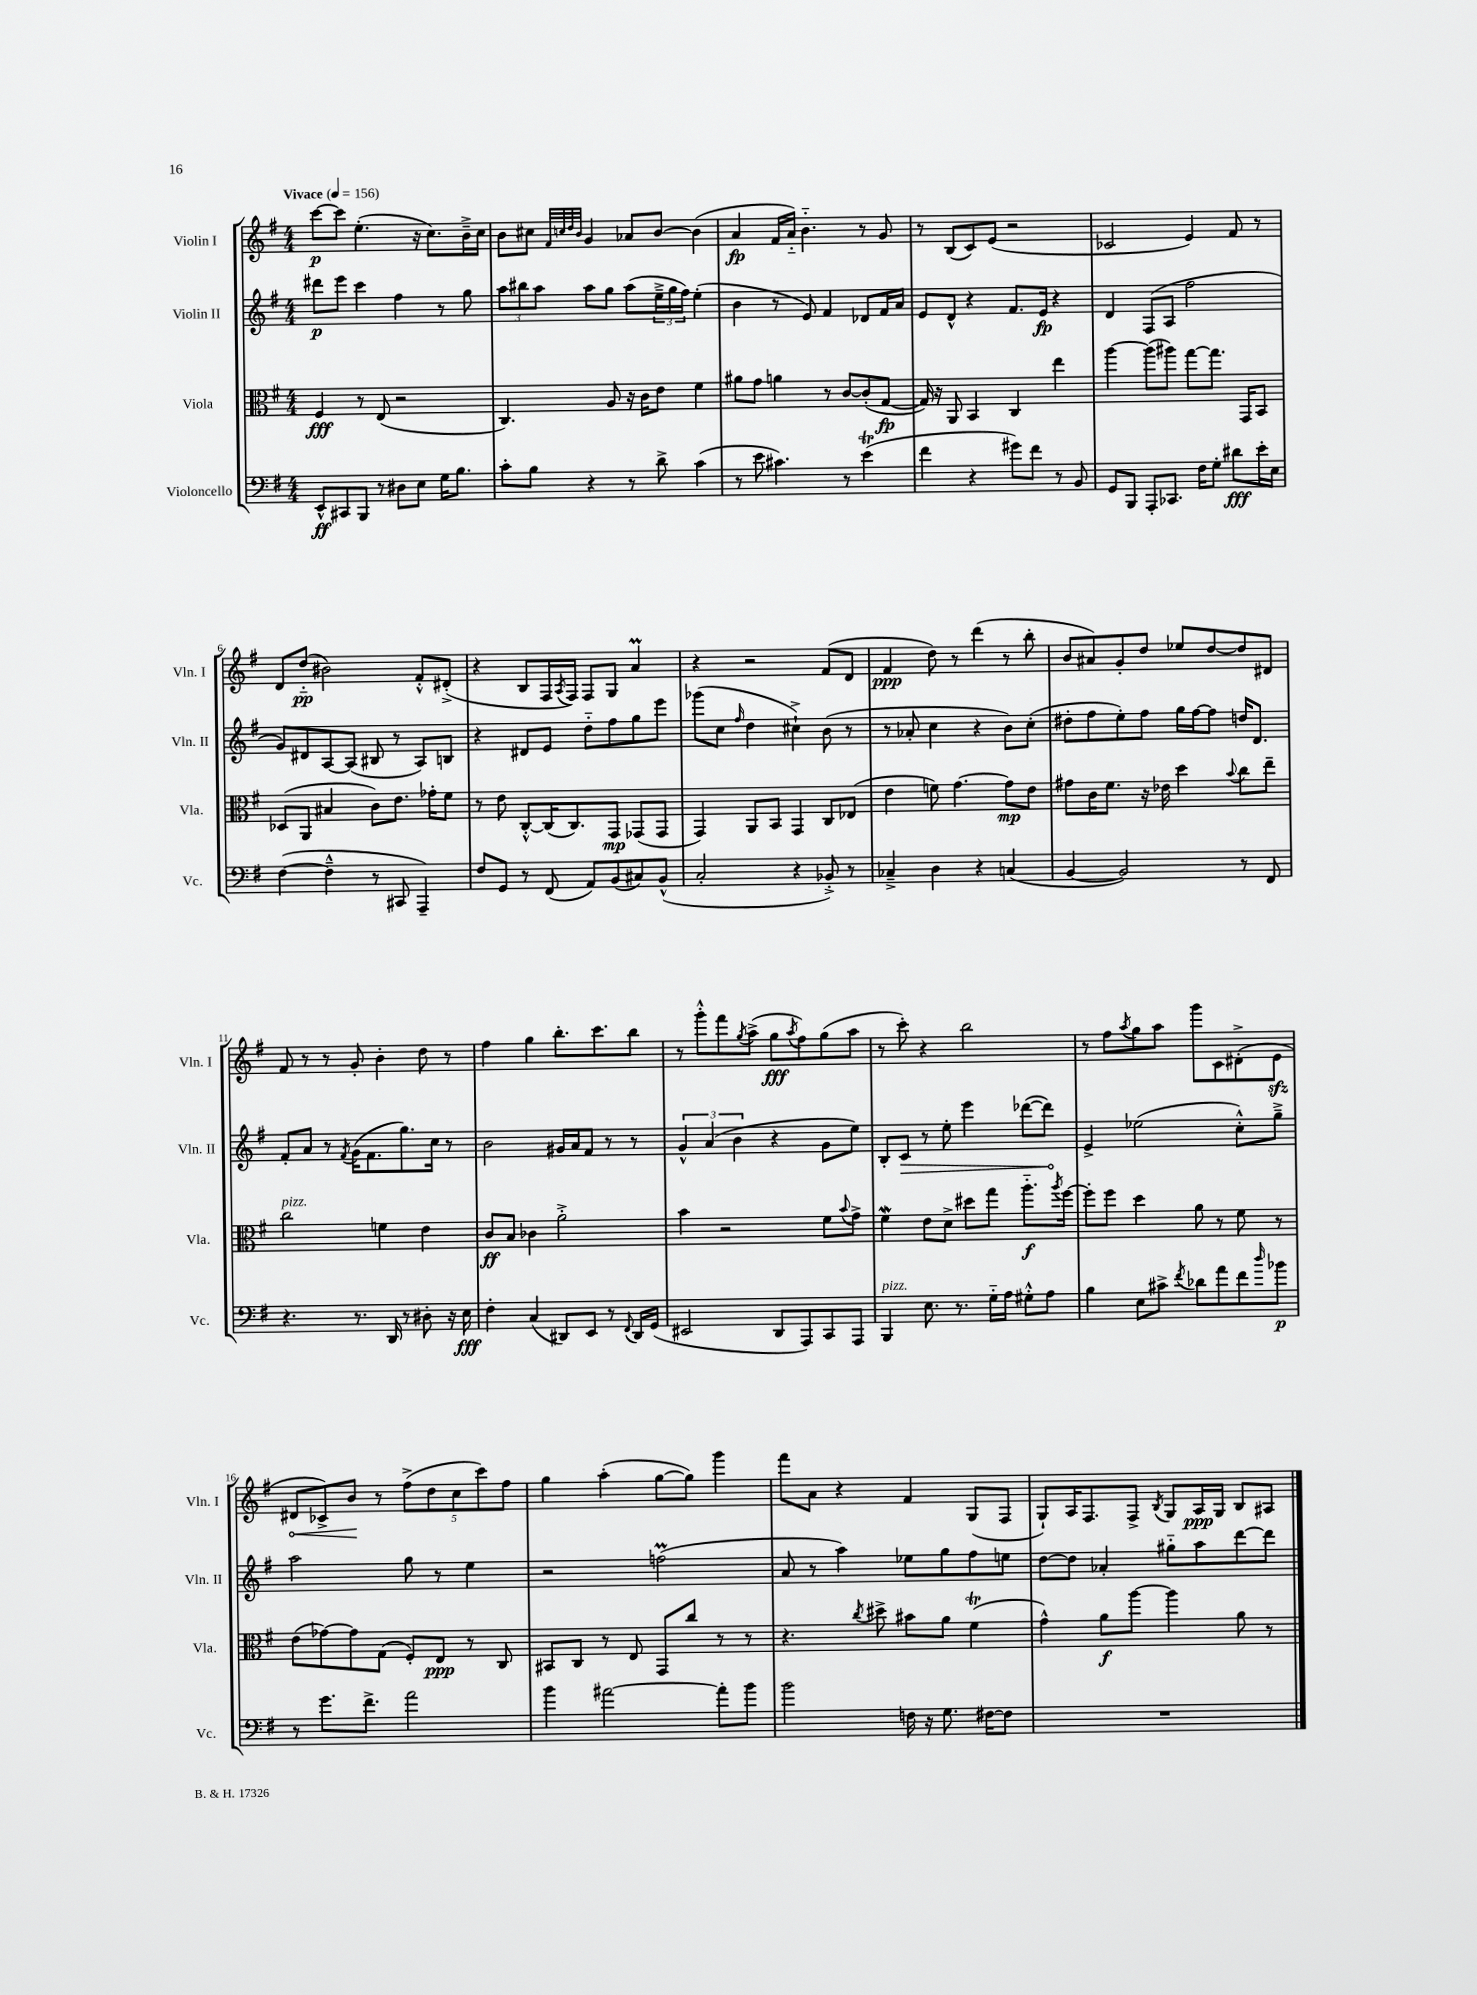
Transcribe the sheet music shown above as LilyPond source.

<<
\new StaffGroup <<
\new Staff = "s0" \with { instrumentName = "Violin I" shortInstrumentName = "Vln. I" } {
    \clef treble \key g \major \numericTimeSignature \time 4/4 \tempo "Vivace" 4 = 156
    c'''8~\p c'''8 e''4.-.( r16 c''8.) b'16---> c''16 |
    b'8 cis''8 \grace { fis'32 c''32 d''32 b'32 } g'4 aes'8 b'8~ b'4( |
    a'4\fp fis'16 a'16-_) b'4.-_ r8 g'8 |
    r8 b8( c'8) e'8( r2 |
    ces'2 e'4) fis'8 r8 |
    d'8 d''8-_\pp( bis'2) fis'8-.-^ dis'8-.->( |
    r4 b8 fis16 \acciaccatura { a8 } fis16) fis8 g8 a'4\prall |
    r4 r2 fis'8( d'8 |
    fis'4\ppp d''8) r8 d'''4( r8 b''8-. |
    b'8 ais'8) g'8-. d''8 ees''8 d''8~ d''8 dis'8 |
    fis'8 r8 r8 g'8-. b'4-. d''8 r8 |
    fis''4 g''4 b''8.-. c'''8. b''8 |
    r8 g'''8-.-^ fis'''8 \acciaccatura { g''8 } a''8->( g''8\fff \acciaccatura { a''8 } fis''8) g''8( a''8 |
    r8 c'''8-.) r4 b''2 |
    r8 fis''8 \acciaccatura { a''8 } g''8 a''8 g'''8 c'8 dis'8-.->( e'8\sfz |
    \once \override Hairpin.circled-tip = ##t dis'8\< ces'8->) b'8\! r8 \tuplet 5/4 { fis''8->( d''8 c''8 c'''8) fis''8 } |
    g''4 a''4-.( g''8~ g''8) g'''4 |
    fis'''8 a'8 r4 fis'4 g8( fis8 |
    g8-!) a16 fis8. fis8-> \acciaccatura { b8 } g8 a16\ppp g16 b8 ais8 \bar "|." |
}
\new Staff = "s1" \with { instrumentName = "Violin II" shortInstrumentName = "Vln. II" } {
    \clef treble \key g \major \numericTimeSignature \time 4/4
    dis'''8\p e'''8 c'''4 fis''4 r8 g''8 |
    \tuplet 3/2 { a''8 bis''8 a''8 } a''8 g''8 a''8( \tuplet 3/2 { e''16---> g''16 fis''16) } e''4-.( |
    b'4 r8 e'8) fis'4 des'8 fis'16 a'16 |
    e'8 d'8-^ r4 fis'8. e'16\fp r4 |
    d'4 fis8( a8 fis''2 |
    g'8) dis'8 a8~ a8( bis8 r8 a8) b8 |
    r4 dis'8 e'8 d''8-_ fis''8 g''8 e'''8 |
    ges'''8( c''8 \grace { fis''16 } d''4 cis''4-!->) b'8( r8 |
    r8 aes'8-. c''4 r4 b'8) c''8-.( |
    dis''8-. fis''8 e''8-.) fis''8 g''16 fis''16~ fis''8 d''16 d'8. |
    fis'8-. a'8 r8 \acciaccatura { fis'8 } g'16( fis'8. g''8.) c''16 r8 |
    b'2 gis'16 a'16 fis'8 r8 r8 |
    \tuplet 3/2 { g'4-^ a'4( b'4 } r4 g'8 e''8) |
    b8-. \once \override Hairpin.circled-tip = ##t c'8\> r8 e''8-. e'''4 des'''8~( des'''8\!) |
    e'4-> ees''2( c''8-.-^) g''8---> |
    a''2 g''8 r8 e''4 |
    r2 f''2\prall( |
    a'8 r8 a''4) ees''8 g''8 fis''8 e''8 |
    d''8~ d''8 aes'4-. gis''8-_ a''8 d'''8~ d'''8 \bar "|." |
}
\new Staff = "s2" \with { instrumentName = "Viola" shortInstrumentName = "Vla." } {
    \clef alto \key g \major \numericTimeSignature \time 4/4
    fis4\fff r8 e8( r2 |
    c4.) a8 r16 c'16 e'8 fis'4 |
    ais'8 g'8 a'4 r8 c'8~ c'8-.( g8~\fp |
    g16) r16 a,8 b,4 c4 e''4 |
    a''4~ a''8( ais''8) g''8~ g''8. g,16 b,8 |
    des8( a,8 bis4 c'8) e'8. ges'16-. fis'8 |
    r8 e'8 c8~-.-^ c16( c8.) g,8\mp ges,8( ges,8 |
    g,4) a,8 b,8 g,4 c8 ees8( |
    e'4 f'8) g'4.~ g'8\mp e'8 |
    gis'8 c'16 fis'8. r16 ees'16 d''4 \appoggiatura { b'8 } c''8 e''8-- |
    c''2^\markup { \italic "pizz." } f'4 e'4 |
    c'8\ff b8 ces'4 a'2-.-> |
    b'4 r2 fis'8 \appoggiatura { b'8 } g'8-> |
    fis'4\mordent e'8 d'8-> dis''8 g''8 a''8.-_\f \acciaccatura { a''8 } fis''16~ |
    fis''8-. fis''8 d''4 a'8 r8 fis'8 r8 |
    e'8( ges'8~) ges'8 g8( fis8-.) e8\ppp r8 c8 |
    bis,8 c8 r8 e8 g,8 c''8 r8 r8 |
    r4. \acciaccatura { c''8 } dis''8-> bis'8 a'8 fis'4\trill( |
    g'4-^) a'8\f a''8~ a''4 a'8 r8 \bar "|." |
}
\new Staff = "s3" \with { instrumentName = "Violoncello" shortInstrumentName = "Vc." } {
    \clef bass \key g \major \numericTimeSignature \time 4/4
    e,8-^\ff cis,8 b,,8 r8 dis8 e8 g16 b8. |
    c'8-. b8 r4 r8 d'8-> c'4( |
    r8 e'8 cis'4.) r8 e'4\trill( |
    fis'4 r4 gis'8) fis'8 r8 b,8 |
    g,8 b,,8 a,,8-. ces,8. fis16 g8-. dis'8\fff e'16-. e16 |
    fis4~( fis4---^ r8 cis,8 a,,4--) |
    fis8 g,8 r8 fis,8( a,8) b,8( cis8) b,8-^( |
    c2-. r4 bes,8-.->) r8 |
    ces4---> d4 r4 c4( |
    b,4~ b,2) r8 fis,8 |
    r4. r8. d,16 r8 dis8-. r16 e16\fff |
    fis4-. c4( dis,8) e,8 r8 \appoggiatura { fis,8 } dis,16 g,16( |
    eis,2 d,8 a,,8) c,8 a,,8 |
    b,,4^\markup { \italic "pizz." } e8. r8. g16-_ a16 gis8-.-^ a8 |
    b4 e8 cis'8-> \acciaccatura { fis'8 } des'8 a'8 fis'8 \grace { d''16 } bes'8\p |
    r8 g'8. fis'8.-> a'2 |
    b'4 ais'2~ ais'8-. b'8 |
    b'2 f16 r16 g8. fis16~ fis8 |
    R1 \bar "|." |
}
>>
>>
